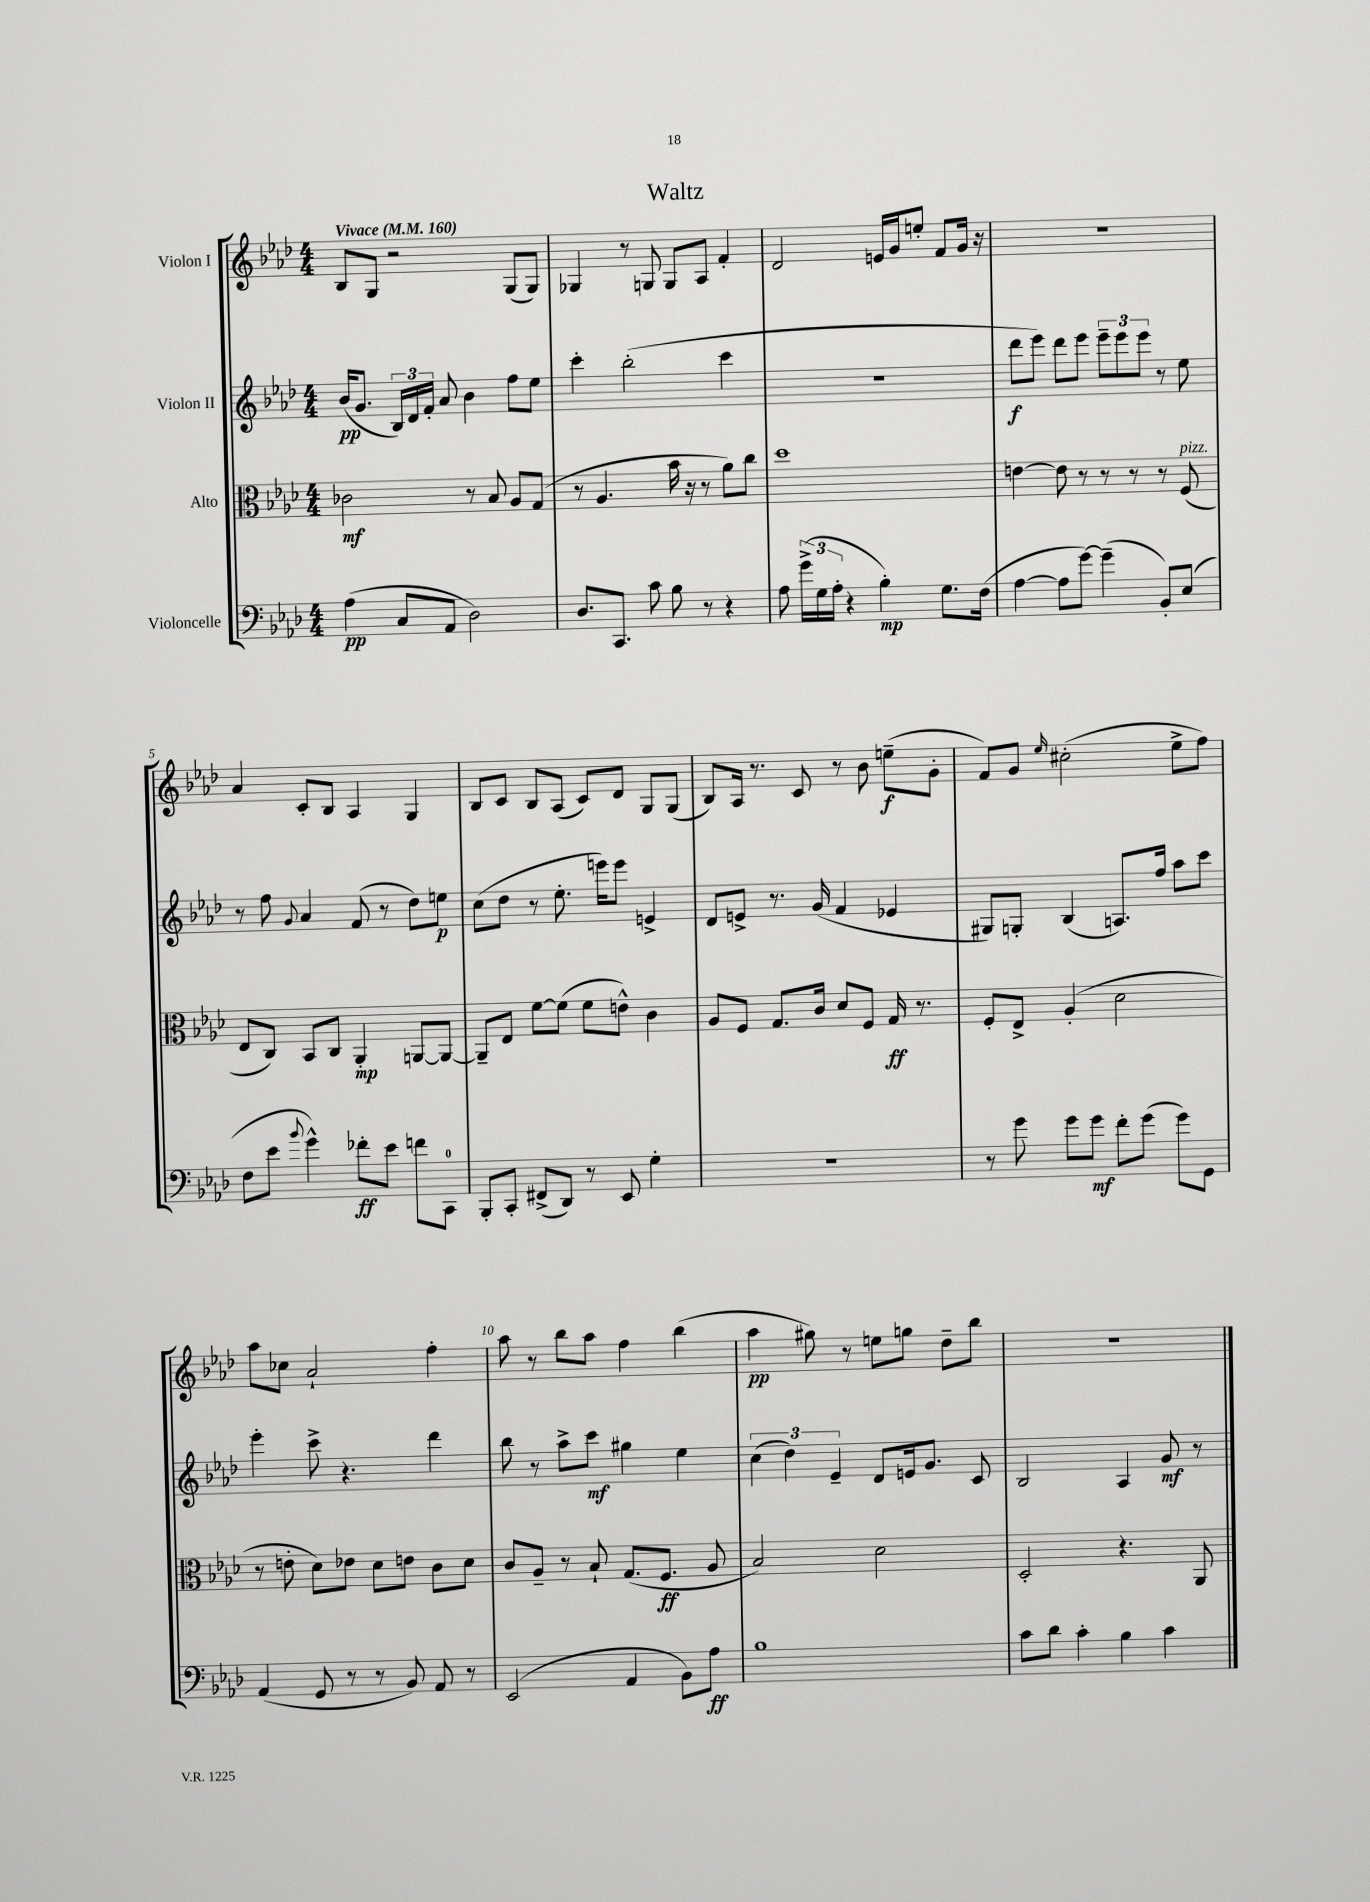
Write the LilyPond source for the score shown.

\header { title = "Waltz" }
<<
\new StaffGroup <<
\new Staff = "s0" \with { instrumentName = "Violon I" } {
    \clef treble \key aes \major \numericTimeSignature \time 4/4 \tempo "Vivace" 4 = 160
    \autoBeamOff bes8[ g8] r2 g8[( g8]) |
    ges4 r8 g8 g8[ aes8] f'4-. |
    des'2 e'16[ g'16 e''8]-. f'8[ g'16] r16 |
    R1 |
    aes'4 c'8[-. bes8] aes4 g4 |
    bes8[ c'8] bes8[ aes8]( c'8[) des'8] g8[ g8]( |
    bes8[) aes16] r8. c'8 r8 bes'8 e''8[--\f( g'8]-. |
    f'8[) g'8] \grace { ees''16 } cis''2-.( ees''8[-> f''8]) |
    aes''8[ ces''8] aes'2-! f''4-. |
    aes''8 r8 bes''8[ aes''8] f''4 bes''4( |
    aes''4\pp gis''8) r8 e''8[ g''8] des''8[-- bes''8] |
    R1 \bar "|." |
}
\new Staff = "s1" \with { instrumentName = "Violon II" } {
    \clef treble \key aes \major \numericTimeSignature \time 4/4
    \autoBeamOff bes'16[\pp( g'8.] \tuplet 3/2 { bes16[) des'16 f'16]-. } aes'8 bes'4 f''8[ ees''8] |
    c'''4-. bes''2-.( c'''4 |
    r1 |
    des'''8[\f ees'''8]) des'''8[ ees'''8] \tuplet 3/2 { ees'''8[-- ees'''8 ees'''8] } r8 ees''8 |
    r8 f''8 \appoggiatura { g'8 } aes'4 f'8( r8 des''8[) e''8]\p |
    c''8[( des''8] r8 ees''8.-. e'''16[) e'''8] e'4-> |
    des'8[ e'8]-> r8. g'16( f'4 ees'4 |
    gis8[) g8]-. bes4( a8.[) f''16] aes''8[ c'''8] |
    ees'''4-. c'''8-> r4. des'''4 |
    bes''8 r8 aes''8[-> c'''8]\mf gis''4 ees''4 |
    \tuplet 3/2 { c''4( des''4) ees'4-- } des'8[ e'16 g'8.] c'8 |
    bes2 aes4 g'8\mf r8 \bar "|." |
}
\new Staff = "s2" \with { instrumentName = "Alto" } {
    \clef alto \key aes \major \numericTimeSignature \time 4/4
    \autoBeamOff ces'2\mf r8 bes8 aes8[ g8]( |
    r8 aes4. bes'16 r16 r8 aes'8[) c''8] |
    des''1 |
    e'4~ e'8 r8 r8 r8 r8 f8^\markup { \italic "pizz." }( |
    ees8[ c8]) bes,8[ c8] aes,4-.\mp a,8[~ a,8]~ |
    a,8[-- ees8] f'8[~ f'8]( f'8[ e'8]-^) c'4 |
    aes8[ f8] g8.[ c'16] des'8[ f8] g16\ff r8. |
    f8[-. ees8]-> aes4-.( des'2 |
    r8 e'8-. des'8[) ees'8] des'8[ e'8] c'8[ des'8] |
    c'8[ aes8]-- r8 bes8-! g8.[( f8.]\ff aes8 |
    bes2) des'2 |
    des2-. r4. aes,8 \bar "|." |
}
\new Staff = "s3" \with { instrumentName = "Violoncelle" } {
    \clef bass \key aes \major \numericTimeSignature \time 4/4
    \autoBeamOff aes4\pp( c8[ aes,8] des2) |
    des8.[ c,8.] c'8 bes8 r8 r4 |
    aes8 \tuplet 3/2 { g'16[->( g16 aes16]-. } r4 bes4-.\mp) g8.[ f16]( |
    aes4~ aes8[ g'8]~) g'4--( bes,8[-.) ees8]( |
    f8[ ees'8] \appoggiatura { bes'8 } g'4-^) fes'8[-.\ff ees'8] f'8[ c,8]-0 |
    bes,,8[-. c,8]-. fis,8[->( des,8]) r8 ees,8 g4-. |
    R1 |
    r8 g'8 g'8[ g'8]\mf f'8[-. g'8]( g'8[) g,8] |
    aes,4( g,8 r8 r8 bes,8) aes,8 r8 |
    ees,2( aes,4 bes,8[) aes8]\ff |
    bes1 |
    c'8[ des'8] c'4-. bes4 c'4 \bar "|." |
}
>>
>>
\layout { \context { \Score \override BarNumber.break-visibility = ##(#f #t #t) barNumberVisibility = #(every-nth-bar-number-visible 5) } }
